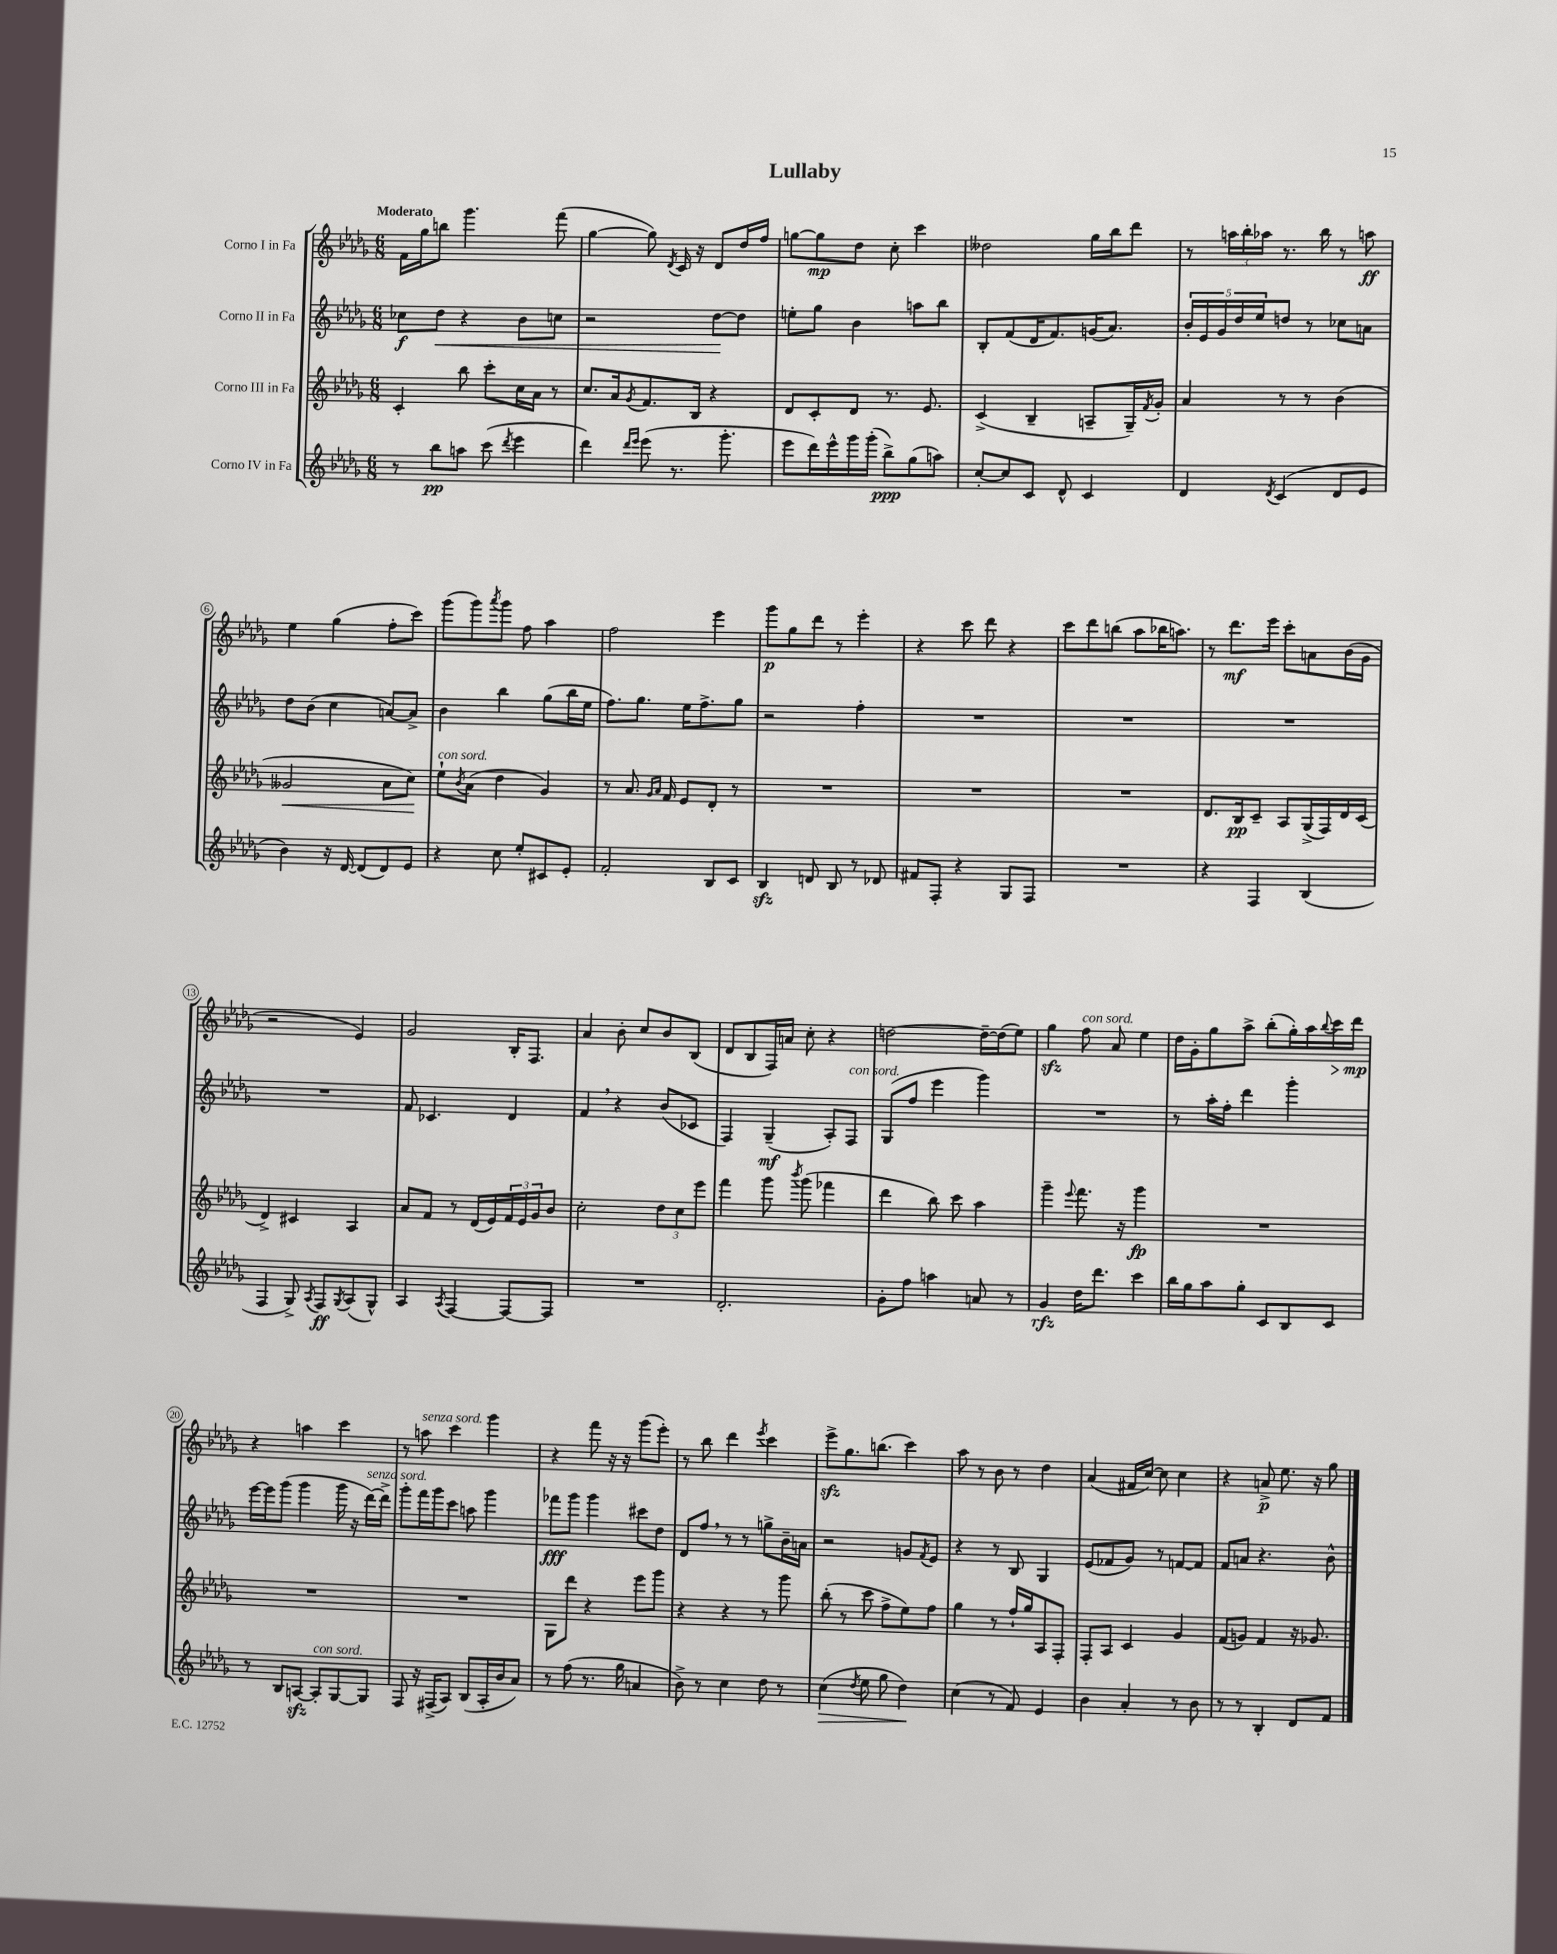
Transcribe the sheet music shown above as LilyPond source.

\header { title = "Lullaby" }
<<
\new StaffGroup <<
\new Staff = "s0" \with { instrumentName = "Corno I in Fa" } {
    \clef treble \key des \major \numericTimeSignature \time 6/8 \tempo "Moderato"
    f'16 ges''16 b''8 ges'''4. f'''8( |
    ges''4~ ges''8) \acciaccatura { des'8 } c'16 r16 des'8 des''16 f''16 |
    g''8~ g''8\mp des''8 c''8-. c'''4 |
    deses''2 ges''16 bes''16 des'''8 |
    r8 \tuplet 3/2 { a''16 bes''16-. aes''16 } r8. bes''16 r8 a''8\ff |
    ees''4 ges''4( f''8-. c'''8) |
    ges'''8( ges'''8) \acciaccatura { aes'''8 } ges'''8 f''8 aes''4 |
    f''2 ees'''4 |
    ges'''8\p ges''8 des'''8 r8 ees'''4-. |
    r4 c'''8 des'''8 r4 |
    c'''8 des'''8 b''8( aes''8 bes''16 a''8.) |
    r8 des'''8.\mf ees'''16 c'''8-. a'8 bes'16( ges'16 |
    r2 ees'4) |
    ges'2 bes16-. f8. |
    aes'4 bes'8-. c''8 bes'8 bes8( |
    des'8 bes8 f16) a'16 c''8-. r4 |
    d''2~ d''16~-- d''16( ees''8) |
    ges''4\sfz f''8^\markup { \italic "con sord." } aes'8 ees''4 |
    des''16 ges'16-. ges''8 aes''8-> bes''8-.( ges''16-.) aes''16 \appoggiatura { bes''8 } c'''16\> des'''16\mp\! |
    r4 a''4 c'''4 |
    r8 a''8^\markup { \italic "senza sord." } c'''4 ges'''4 |
    r4 f'''8 r16 r16 ges'''8( ees'''8-.) |
    r8 bes''8 des'''4 \acciaccatura { ees'''8 } c'''4 |
    ees'''8->\sfz ges''8. b''8.( c'''4) |
    aes''8 r8 bes'8 r8 des''4 |
    aes'4( fis'16 c''16~) c''8 c''4 |
    r4 a'8->\p ees''8. r16 ges''8 \bar "|." |
}
\new Staff = "s1" \with { instrumentName = "Corno II in Fa" } {
    \clef treble \key des \major \numericTimeSignature \time 6/8
    ces''8\f des''8\< r4 bes'8 c''8 |
    r2 des''8~\! des''8 |
    e''8-. ges''8 bes'4 a''8 bes''8 |
    bes8-. f'8( des'16 f'8.) g'16( aes'8.) |
    \tuplet 5/4 { bes'16-. ees'16 ges'16 des''16 ees''16 } d''8 r8 ces''8 a'8 |
    des''8 bes'8( c''4 a'8~) a'8-> |
    bes'4 bes''4 ges''8( bes''16 ees''16 |
    f''8.) ges''8. ees''16 f''8.-> ges''8 |
    r2 f''4-. |
    R2. |
    R2. |
    R2. |
    R2. |
    f'8 ces'4. des'4 |
    f'4 \breathe r4 bes'8( ces'8 |
    f4) ges4--\mf( aes8-.) f8^\markup { \italic "con sord." } |
    ges8( f''8 ees'''4 ges'''4) |
    R2. |
    r8 aes''16-. f''16-. des'''4 ges'''4-. |
    ees'''16~ ees'''16 ges'''8( ges'''4 ges'''16 r16 des'''16~^\markup { \italic "senza sord." }) des'''16-> |
    ges'''8-. f'''16 ges'''16 c'''8 a''8 ges'''4 |
    fes'''8\fff ges'''8 ges'''4 cis'''8 des''8 |
    des'8 f''8 \breathe r8 r8 g''8-> bes'16-- a'16 |
    r2 g'8 \acciaccatura { f'8 } ees'8 |
    r4 r8 bes8 ges4 |
    ees'8( fes'8 ges'8) r8 f'8~ f'8 |
    f'8 a'8 r4. bes'8-^ \bar "|." |
}
\new Staff = "s2" \with { instrumentName = "Corno III in Fa" } {
    \clef treble \key des \major \numericTimeSignature \time 6/8
    c'4-. bes''8 c'''8-. c''16 aes'16 r8 |
    c''8. aes'16 \acciaccatura { ges'8 } f'8. bes16 r4 |
    des'8 c'8-. des'8 r8. ees'8. |
    c'4->( bes4-- a8-- ges16--) \acciaccatura { f'8 } ges'16-. |
    aes'4 r8 r8 bes'4( |
    geses'2\< aes'8 c''8\!) |
    ees''8-!^\markup { \italic "con sord." } \acciaccatura { bes'8 } aes'8( des''4 ges'4) |
    r8 aes'8. \grace { ges'16 aes'16 } f'16 ees'8 des'8-. r8 |
    R2. |
    R2. |
    R2. |
    des'8. bes16\pp c'8-- aes8 ges16->( f16) des'16 c'16( |
    des'4->) cis'4 aes4 |
    aes'8 f'8 r8 des'16( ees'16) \tuplet 3/2 { f'16 ees'16 ges'16 } bes'8 |
    c''2-. \tuplet 3/2 { des''8 c''8 ees'''8 } |
    f'''4 ges'''8 \acciaccatura { bes'''8 } ges'''8( fes'''4 |
    des'''4 bes''8) c'''8 aes''4 |
    ges'''4-- \appoggiatura { ees'''8 } f'''8. r16 ges'''4\fp |
    R2. |
    R2. |
    R2. |
    ges8 des'''8 r4 ees'''8 ges'''8 |
    r4 r4 r8 ges'''8 |
    bes''8-.( r8 c'''8 f''8-> ees''8) f''8 |
    ges''4 r8 f''16-! ges''16 aes8 f8-. |
    f8-. aes8 c'4 ges'4 |
    f'8( g'8) f'4 r16 ges'8. \bar "|." |
}
\new Staff = "s3" \with { instrumentName = "Corno IV in Fa" } {
    \clef treble \key des \major \numericTimeSignature \time 6/8
    r8 bes''8\pp a''8 c'''8( \acciaccatura { des'''8 } ees'''4 |
    des'''4) \grace { des'''16 ees'''16 } ees'''8( r8. ges'''8.-. |
    ees'''8 des'''16) ees'''16-^ ges'''16 ges'''16-.( bes''8->\ppp) ges''8( a''8) |
    c''8~-. c''8 c'8 des'8-^ c'4 |
    des'4 \acciaccatura { des'8 } c'4( des'8 ees'8 |
    bes'4) r16 des'16~ des'8( des'8) ees'8 |
    r4 c''8 ees''8-. cis'8 ees'8-. |
    f'2-. bes8 c'8 |
    bes4\sfz d'8 bes8 r8 des'8 |
    fis'8 f8-. r4 ges8 f8 |
    R2. |
    r4 f4 bes4( |
    f4 ges8->) \acciaccatura { aes8 } f8\ff \acciaccatura { ges8 } aes8( ges8-^) |
    aes4 \acciaccatura { aes8 } f4~ f8~ f8 |
    R2. |
    des'2.-. |
    ges'8-. f''8 a''4 a'8 r8 |
    ges'4\rfz des''16 des'''8. c'''4 |
    bes''16 ges''16 aes''8 ges''8-. c'8 bes8 c'8 |
    r8 bes8 a8~\sfz a8-.^\markup { \italic "con sord." } ges8~ ges8 |
    f8 r16 fis16->( aes8) bes8( aes16-. bes'16 aes'8) |
    r8 f''8( r8. ges''16 a'4 |
    bes'8->) r8 c''4 des''8 r8 |
    c''4\>( \acciaccatura { des''8 } ees''8 ges''8 des''4\!) |
    c''4( r8 f'8) ees'4 |
    bes'4 aes'4-. r8 bes'8 |
    r8 r8 bes4-. des'8 f'8 \bar "|." |
}
>>
>>
\layout { \context { \Score \override BarNumber.stencil = #(make-stencil-circler 0.1 0.3 ly:text-interface::print) } }
